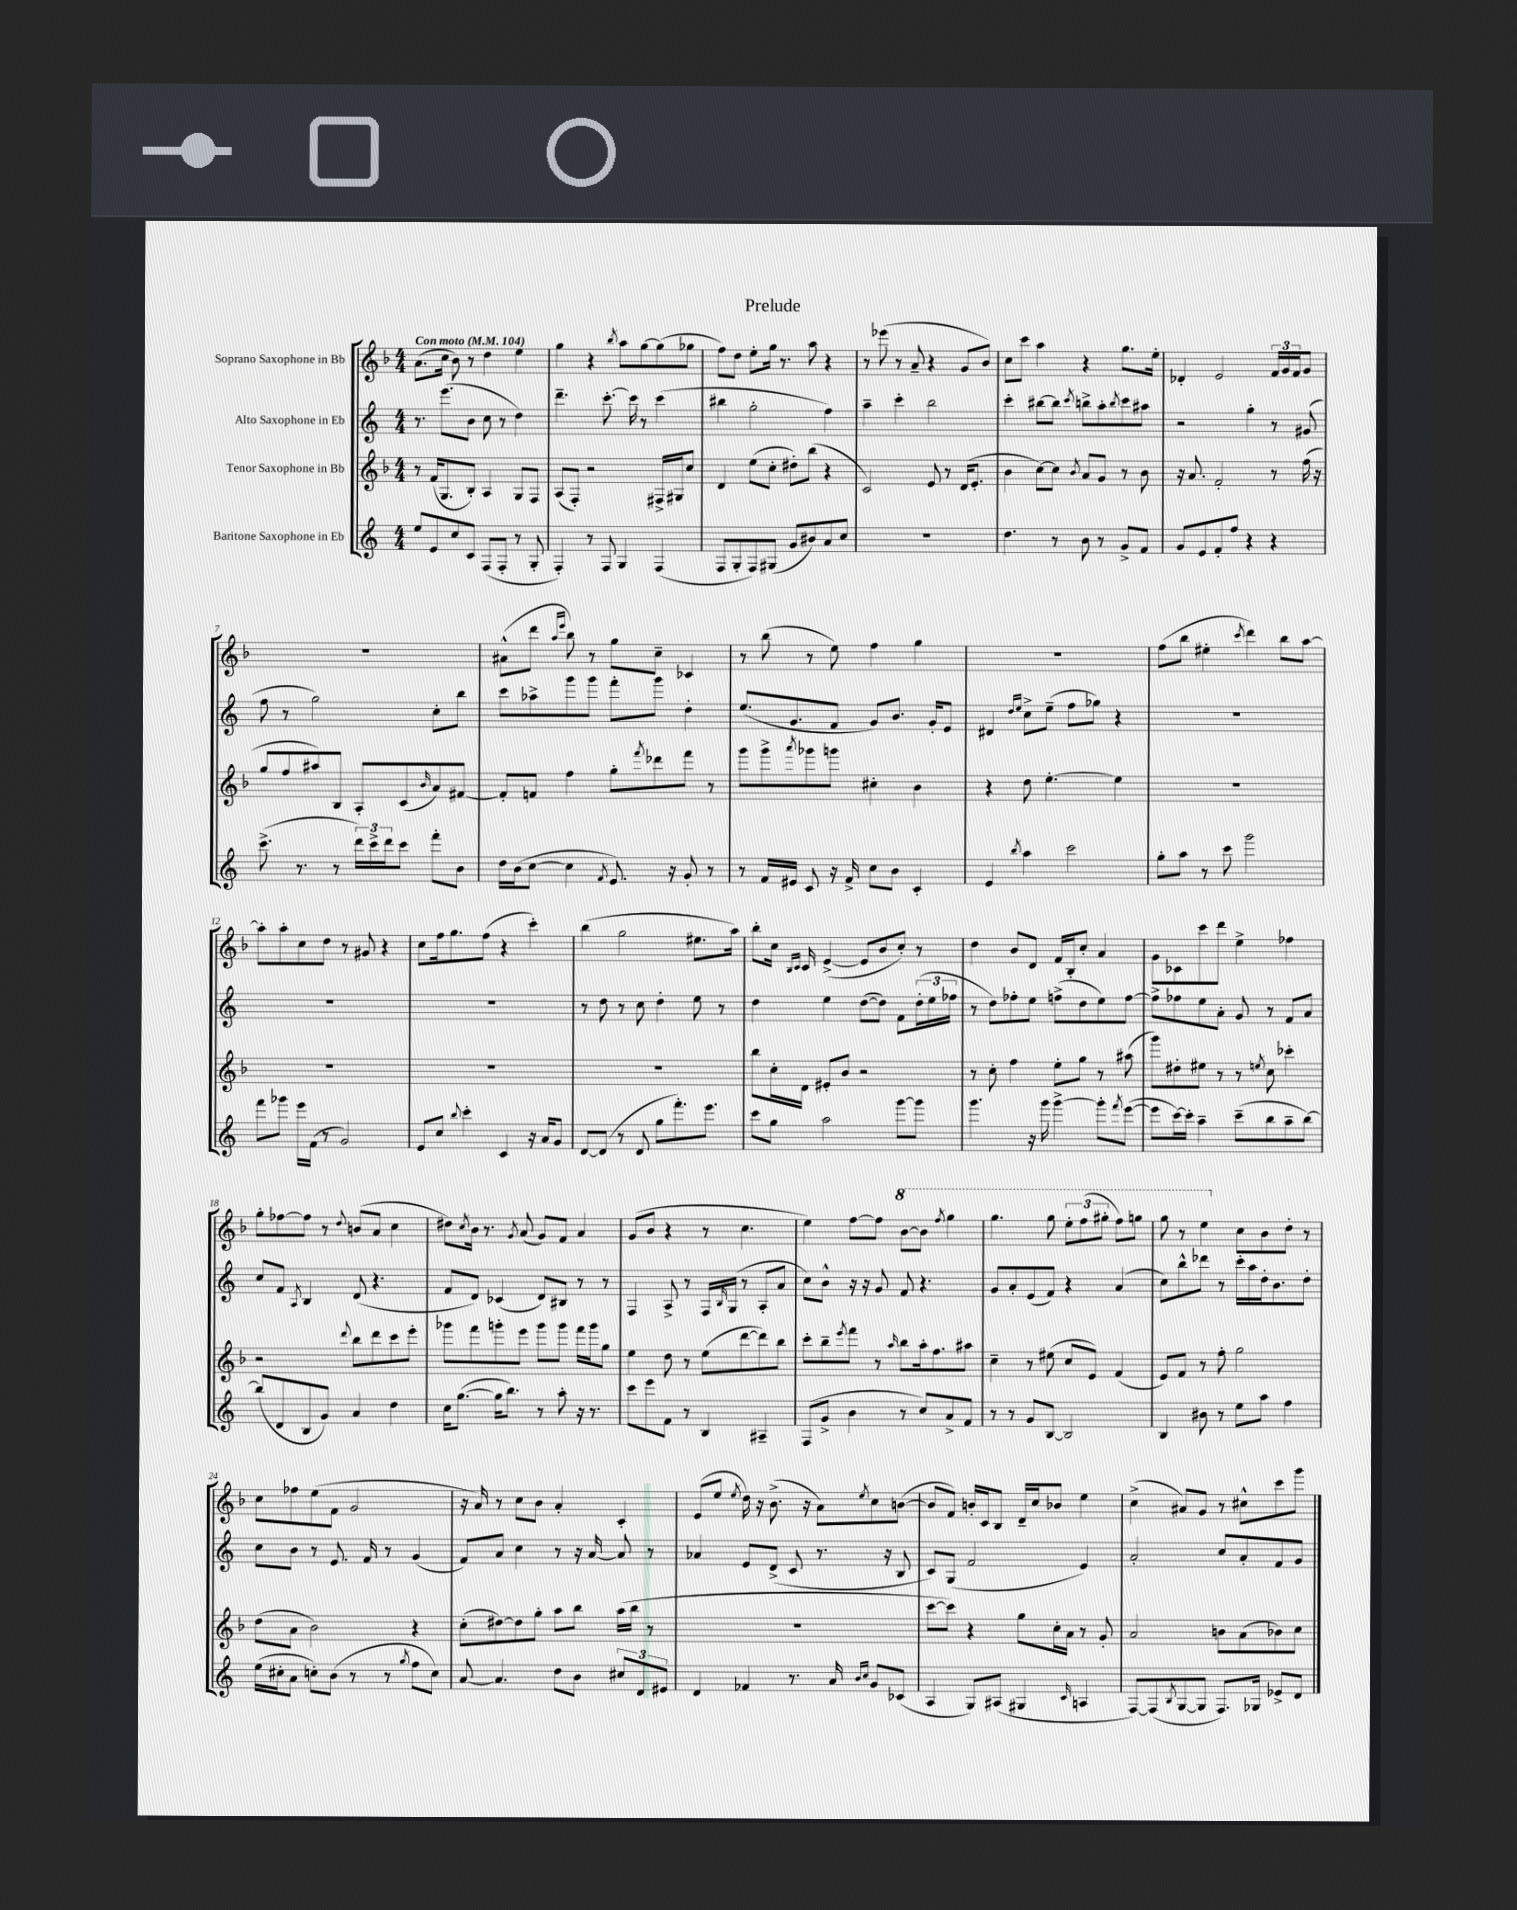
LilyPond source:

\header { title = "Prelude" }
<<
\new StaffGroup <<
\new Staff = "s0" \with { instrumentName = "Soprano Saxophone in Bb" } {
    \clef treble \key f \major \numericTimeSignature \time 4/4 \tempo "Con moto" 4 = 104
    a'8.( c''16 bes'8) r8 d''4 e''4 |
    g''4 r4 \acciaccatura { bes''8 } a''8 g''8~ g''8( ges''8 |
    f''8) d''8 e''8-. g''16 r8. a''8 r4 |
    r8 ees'''8( r8 a'8-- r4 g'8 bes'8) |
    c''8 c'''8 a''4 r4 g''8. e''16-. |
    des'4-. e'2 \tuplet 3/2 { f'16 g'16 f'16 } g'8 |
    R1 |
    ais'8-^( d'''8 \grace { a''16 e'''16 } bes''8) r8 g''8 c''8-- ces'4 |
    r8 bes''8( r8 e''8) f''4 g''4 |
    R1 |
    f''8( bes''8 eis''4-. \acciaccatura { c'''8 } d'''4) bes''8 a''8~ |
    a''8-. a''8-. c''8 d''8 r8 gis'8 r4 |
    c''8 f''16 g''8. f''8( r4 c'''4-.) |
    bes''4( g''2 eis''8. a''16) |
    bes''8-. c''16 \grace { bes16 c'16 } c'16 e'4~->( e'8 bes'8 c''8-.) r8 |
    d''4 bes'8 d'8 f'16 bes16-. c''8-. a'4 |
    g'8 ces'8 c'''8 d'''8 e''4-> fes''4 |
    g''8-. fes''8~ fes''8 r8 \appoggiatura { d''8 } b'8( a'8 c''4 |
    dis''8) \acciaccatura { c''8 } bes'16 r8. \acciaccatura { g'8 } a'8( g'8) f'8 a'4 |
    g'8( bes'8 r4 r8 c''4. |
    e''4) f''8~ f''8 \ottava #1 bes''8~ bes''8 \acciaccatura { f'''8 } g'''4 |
    g'''4. g'''8 \tuplet 3/2 { e'''8-. f'''8( gis'''8-. } f'''8) g'''8 |
    g'''8 r8 e'''4 \ottava #0 c''8 bes'8 d''8-. r8 |
    c''8 fes''8 e''8( f'8 g'2 |
    r16 a'16) r8 c''8 bes'8 a'4-. c'4-. |
    e'8( e''8 \acciaccatura { e''8 } d''16) r16 bes'8.->( r16 a'8) \acciaccatura { e''8 } c''8 b'8~( |
    b'8 f'8) b'16-. c'16 bes8 d'16-- c''16 bes'8 e''4 |
    c''4->( ais'8) g'8 r8 cis''8-^ c'''8 g'''8 \bar "|." |
}
\new Staff = "s1" \with { instrumentName = "Alto Saxophone in Eb" } {
    \clef treble \key c \major \numericTimeSignature \time 4/4
    r8. e'''8.( b'8 c''8 r8 d''4) |
    d'''4.-- c'''8.~-. c'''16 r8 c'''4( |
    bis''4 g''2-. f''4) |
    a''4-- c'''4-. b''2 |
    c'''4-. bis''8~ bis''8 \acciaccatura { c'''8 } b''8-> a''8-. \acciaccatura { b''8 } c'''8 ais''8 |
    r2 g''4-. r8 gis'8( |
    f''8 r8 g''2) c''8-. b''8 |
    c'''8 aes''8-> g'''8 g'''8 f'''8-. g'''8 d''4-. |
    e''8.( g'8. f'8 g'8) b'8. g'16-. e'8 |
    dis'4 \grace { d''16 e''16 } c''8-> e''8--( f''8 ges''8) r4 |
    R1 |
    R1 |
    R1 |
    r8 d''8 r8 c''8 d''4-. e''8 r8 |
    d''4 e''4 d''8~( d''8) f'8 \tuplet 3/2 { d''16-.( e''16 fes''16 } |
    r8 d''8) fes''8-. e''8 f''8->( d''8 e''8) f''8~ |
    f''8-> fes''8 e''8 a'8-. g'8 r8 f'8 a'8 |
    c''8 f'8 \acciaccatura { a8 } b4 d'8( r4. |
    f'8 d'8) ces'4( d'8) bis8 r8 r8 |
    f4 a8-> r8 f16 \grace { b16 } g16( r8 a8-. a'8 |
    c''8) b'8-^ r16 r16 g'8 f'8 r4. |
    g'8 a'8-. e'8( f'8) r4 a'4( |
    c''8) b''8-^ des'''8 r8 c'''16-. a''16 d''16-. b'8. d''8-. |
    c''8 b'8 r8 e'8. f'16 r8 g'4( |
    f'8) a'8 c''4 r8 r16 a'16~ a'8 r8 |
    aes'4 e'8 d'8->( c'8 r8. r16 b8 |
    c'8) g8( f'2 e'4) |
    a'2-. c''8 a'8-. f'8 g'8 \bar "|." |
}
\new Staff = "s2" \with { instrumentName = "Tenor Saxophone in Bb" } {
    \clef treble \key f \major \numericTimeSignature \time 4/4
    r8 f'16( g8. bes8-.) a4 g8 f8 |
    a8( f8-.) r2 fis16-> gis16 c''8 |
    d'4 e''8( c''8-. dis''8-.) bes''8( r4 |
    c'2) e'8 r8 d'16( e'8.-. |
    bes'4 c''8~) c''8 \acciaccatura { bes'8 } a'8 g'8 r8 bes'8 |
    r16 a'8. f'2-. r8 f''16( r16 |
    g''8 f''8 ais''8) bes8 a8-. c'8( \grace { bes'16 } a'8) fis'8~ |
    fis'8-. f'8 f''4 g''8-. \acciaccatura { f'''8 } des'''8 f'''8 r8 |
    g'''8 g'''8-> \acciaccatura { a'''8 } ges'''8 g'''8 cis''4-. bes'4 |
    r4 d''8 e''4.~-. e''4 |
    R1 |
    R1 |
    R1 |
    R1 |
    bes''8 c''16-. d'16 eis'8-. bes'8 r2 |
    r8 c''8-. f''4 e''8-. g''8 r8 ais''8( |
    g'''8) dis''8-. eis''8 r8 r8 \acciaccatura { e''8 } c''8 ces'''4-. |
    r2 \appoggiatura { d'''8 } bes''8 d'''8 c'''8 e'''8-. |
    ges'''8 f'''8 g'''8-. e'''8 g'''8 g'''8 f'''16 g'''16 g''8 |
    e''4 d''8 r8 e''8( d'''8~ d'''8) bes''8 |
    c'''8-. bes''8-- \acciaccatura { e'''8 } f'''8 r8 \grace { a''16 } bes''8 a''16-. f''8. ais''8 |
    c''4-- r8 eis''8( c''8 e'8) f'4( |
    e'8) f'8 r8 f''8-. g''2 |
    d''8( a'8 bes'2) r4 |
    c''8-.( dis''8~) dis''8 g''8-. a''8 bes''8 a''16( bes''16 r8 |
    R1 |
    c'''8~ c'''8) r4 g''8 c''16-. a'16 r8 g'8-. |
    a'2 b'8 a'8( bes'8) c''8 \bar "|." |
}
\new Staff = "s3" \with { instrumentName = "Baritone Saxophone in Eb" } {
    \clef treble \key c \major \numericTimeSignature \time 4/4
    e''8 e'8 c''8 c'8 f8( f8-. r8 g8-. |
    f4-.) r8 f8 g4 f4( |
    f8 g8-. f8) gis8( g'8 bis'8) a'8 c''8 |
    R1 |
    d''4. r8 b'8 r8 g'8-> f'8 |
    g'8 e'8 f'8-. f''8 r4 r4 |
    c'''8.->( r8. r8 \tuplet 3/2 { d'''16) c'''16-> d'''16 } c'''8 f'''8-. b'8 |
    d''16 b'16( c''8~ c''4 \acciaccatura { f'8 } e'8.) r16 g'8-. r8 |
    r8 f'16 eis'16 c'8 r16 f'16-> c''8 b'8 c'4-. |
    e'4 \acciaccatura { b''8 } a''4 c'''2 |
    g''8-. a''8 r8 c'''8 g'''2 |
    f'''8 ges'''8 e'''16 f'16( r8 g'2) |
    e'8 c''8 \appoggiatura { b''8 } c'''4-. c'4 r16 a'16 g'8 |
    d'8~ d'8( r8 d'8 g''8 f'''8.-.) e'''8. |
    c'''8 g''8 a''2 g'''8~ g'''8 |
    g'''4. r16 g'''16 g'''4~-> g'''8-. \acciaccatura { f'''8 } e'''8~( |
    e'''8 c'''16~) c'''16-. a''4-- c'''8--( b''8 a''8-- b''8~) |
    b''8( d'8 b8 g'8) a'4 d''4 |
    c''16 g''8.~( g''16 b''8.) r8 a''8-. r16 r8. |
    c'''8 e'''8 f'8 r8 b4 ais4-- |
    f8( g'8-> b'4 r8 c''8) a'8-> f'8 |
    r8 r8 g'8 b8~ b2 |
    b4 bis'8 r8 e''8 a''8 f''4 |
    e''16( cis''16-. a'8 c''8-.) b'8( r8 r8 \acciaccatura { g''8 } f''8 c''8) |
    a'8~ a'4. d''8 b'8 \tuplet 3/2 { cis''8 d'8 eis'8 } |
    d'4 fes'4 r8. a'16 \grace { b'16 c''16 } g'8 ces'8( |
    a4 g8) ais8( gis4 \grace { c'16 } a4 |
    f8~) f8( \acciaccatura { b8 } g8~ g8 f8.) ges16 ees'8-> d'8 \bar "|." |
}
>>
>>
